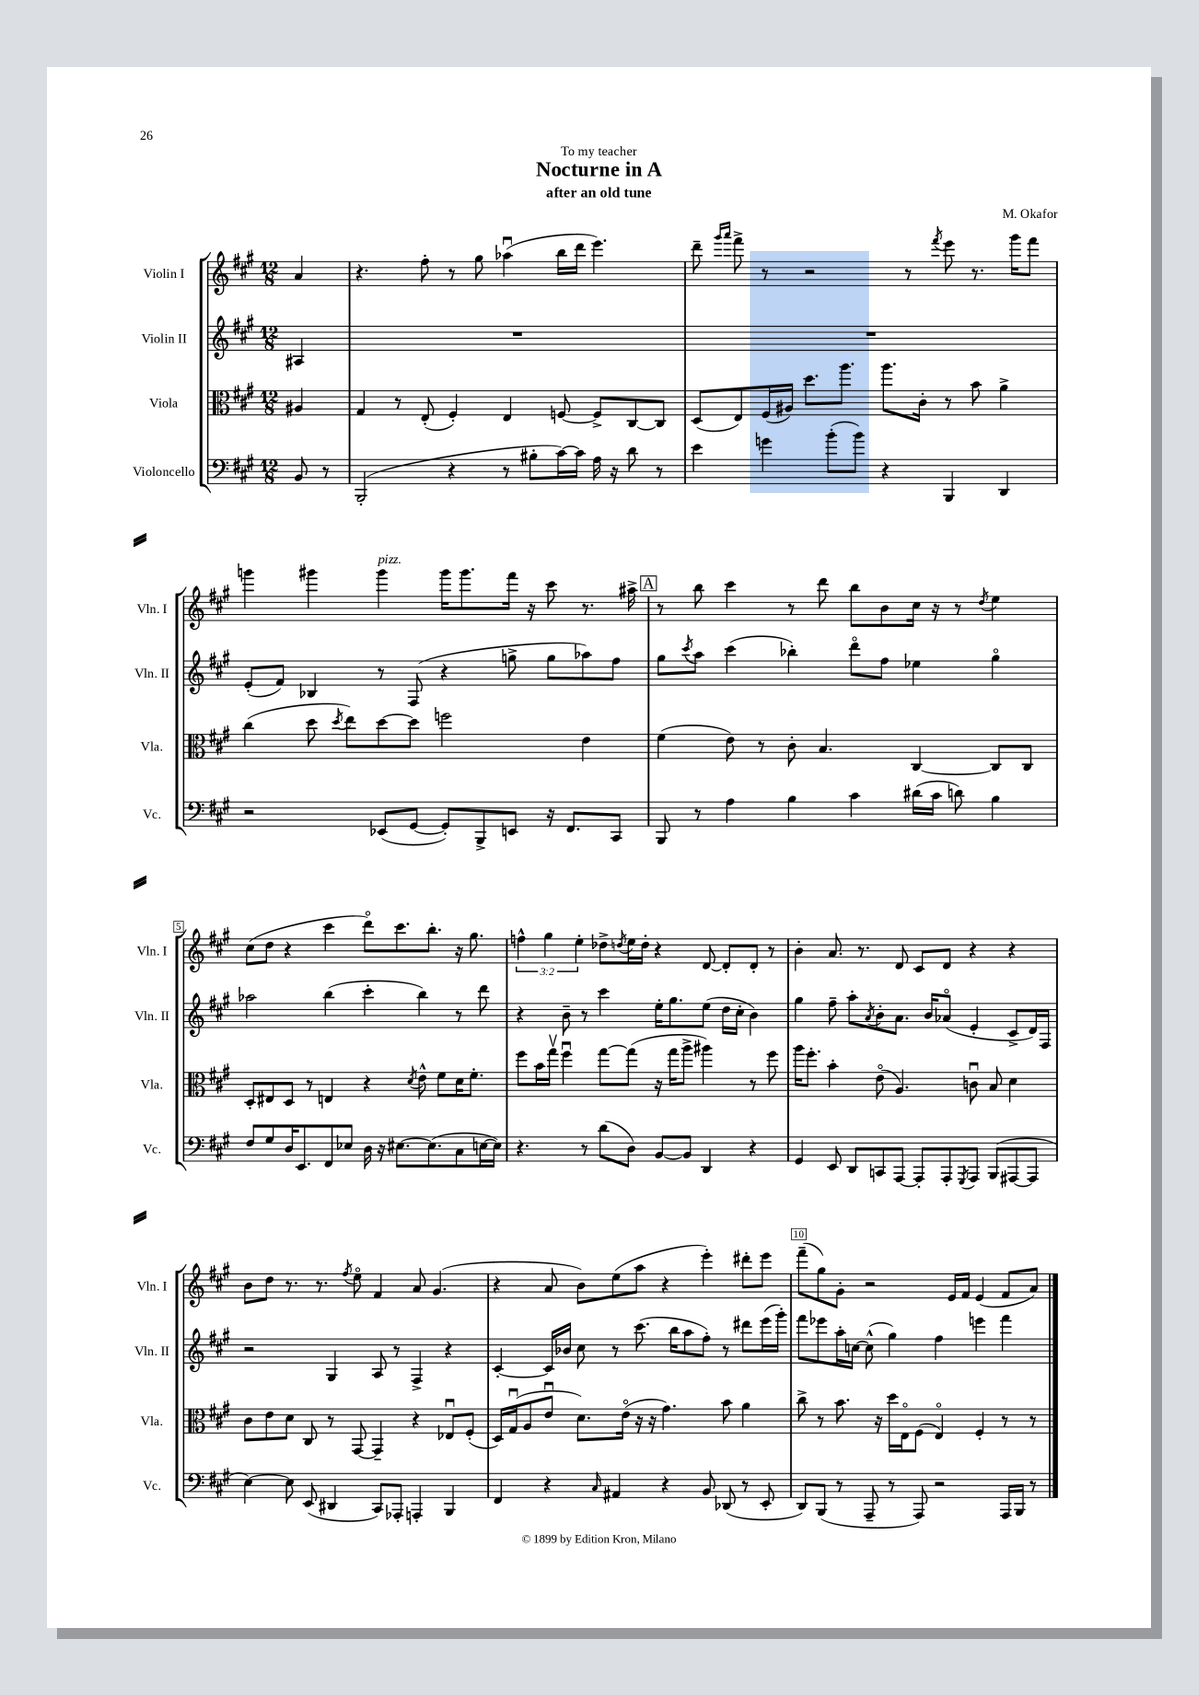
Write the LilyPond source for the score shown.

\header { title = "Nocturne in A" composer = "M. Okafor" subtitle = "after an old tune" dedication = "To my teacher" }
<<
\new StaffGroup <<
\new Staff = "s0" \with { instrumentName = "Violin I" shortInstrumentName = "Vln. I" } {
    \clef treble \key a \major \numericTimeSignature \time 12/8 \override Staff.TupletNumber.text = #tuplet-number::calc-fraction-text \partial 4
    a'4 |
    r4. fis''8-. r8 gis''8 aes''4\downbow( b''16 d'''16 e'''4.) |
    d'''8-- \grace { gis'''16 a'''16 } fis'''8-> r8 r2 r8 \acciaccatura { fis'''8 } e'''8 r8. gis'''16 fis'''8 |
    g'''4 gis'''4 gis'''4^\markup { \italic "pizz." } gis'''16 gis'''8. fis'''16 r16 cis'''8 r8. ais''16-> |
    \mark \markup { \box "A" } r8 b''8 cis'''4 r8 d'''8 b''8 b'8 cis''16 r16 r8 \acciaccatura { d''8 } e''4 |
    cis''8( d''8 r4 cis'''4 d'''8\flageolet) cis'''8. b''8.-. r16 gis''8. |
    \tuplet 3/2 { f''4-^ gis''4 e''4-. } des''8-> \acciaccatura { d''8 } e''16 d''16-. r4 d'8~ d'8-. d'8-. r8 |
    b'4-. a'8. r8. d'8 cis'8 d'8 r4 r4 |
    b'8 d''8 r8. r8. \acciaccatura { fis''8 } e''8\flageolet fis'4 a'8 gis'4.( |
    r4 a'8 b'8) e''8( a''8 r4 e'''4-.) dis'''8-. e'''8 |
    fis'''8--( gis''8) gis'8-. r2 e'16 fis'16 e'4( fis'8 a'8) \bar "|." |
}
\new Staff = "s1" \with { instrumentName = "Violin II" shortInstrumentName = "Vln. II" } {
    \clef treble \key a \major \numericTimeSignature \time 12/8 \partial 4
    ais4 |
    R1. |
    R1. |
    e'8-.( fis'8) bes4 r8 fis8( r4 g''8-> g''8 aes''8) fis''8 |
    \mark \markup { \box "A" } gis''8 \acciaccatura { cis'''8 } a''8 cis'''4( bes''4-.) d'''8\flageolet fis''8 ees''4 gis''4\flageolet |
    aes''2 b''4( cis'''4-. b''4) r8 d'''8 |
    r4 b'8-- r8 cis'''4 e''16-. gis''8. e''8( d''16 cis''16-. b'4) |
    gis''4 fis''8-- a''8-. \acciaccatura { a'8 } b'8-. a'8. b'16 aes'8\flageolet( e'4-. cis'8-> d'16) fis16 |
    r2 gis4 a8 r8 fis4-> r4 |
    cis'4~-. cis'16 bes'16 cis''8 r8 cis'''8.( b''16 a''8 fis''8-.) r8 dis'''8 e'''16( gis'''16-.) |
    fis'''8 ees'''8 a''16-. c''16~ c''8-^( gis''4) fis''4 e'''4 fis'''4 \bar "|." |
}
\new Staff = "s2" \with { instrumentName = "Viola" shortInstrumentName = "Vla." } {
    \clef alto \key a \major \numericTimeSignature \time 12/8 \partial 4
    ais4 |
    gis4 r8 e8-.( fis4-.) e4 f8~ f8-> cis8~ cis8 |
    d8( e8) fis16( ais16) d''8. a''8. a''8. cis'16-. r8 b'8 a'4-> |
    cis''4( d''8 \acciaccatura { d''8 } e''8) d''8~ d''8 f''2 e'4 |
    \mark \markup { \box "A" } fis'4( e'8) r8 cis'8-. b4. cis4~ cis8 cis8 |
    d8-. eis8 d8 r8 e4 r4 \acciaccatura { d'8 } e'8-^ fis'8 d'16 fis'8.-. |
    fis''8 b'16 gis''16\upbow fis''4\downbow gis''8~ gis''8( r16 gis''16 a''8-> ais''4) r8 fis''8 |
    a''16 fis''8.-. b'4-. e'8\flageolet( a4.) c'8\downbow b8 d'4 |
    cis'8 e'8 d'8 cis8 r8 gis,8~ gis,4-- r4 ees8\downbow fis8-.( |
    d16) gis16\downbow( a8 e'8\downbow d'8.) e'16\flageolet( r16 r16 gis'4.) b'8 a'4 |
    cis''8-> r8 b'8. r16 d''16 e16\flageolet fis8( e4\flageolet) fis4-. r8 r8 \bar "|." |
}
\new Staff = "s3" \with { instrumentName = "Violoncello" shortInstrumentName = "Vc." } {
    \clef bass \key a \major \numericTimeSignature \time 12/8 \partial 4
    b,8 r8 |
    b,,2-.( r4 r8 bis8-. cis'16~) cis'16 a16 r16 d'8 r8 |
    e'4 g'4 b'8-.( b'8) r4 b,,4 d,4 |
    r2 ees,8( gis,8~ gis,8-.) b,,8-> e,8 r16 fis,8. cis,8 |
    \mark \markup { \box "A" } b,,8 r8 a4 b4 cis'4 dis'16( cis'16 d'8) b4 |
    fis8 gis8 d16 e,8. fis,8 ees8 d16 r16 eis8.~ eis8.( cis8 e16~ e16) |
    r4. r8 d'8( d8) b,8~ b,8 d,4 r4 |
    gis,4 e,8 d,8 c,8 a,,8~ a,,8-. a,,8-. \acciaccatura { gis,,8 } a,,8 b,,8( ais,,8~ ais,,8 |
    e4~) e8 e,8( dis,4 cis,8) aes,,8-. a,,4-. b,,4 |
    fis,4 r4 \grace { cis16 } ais,4 r4 b,8 des,8( r8 e,8-. |
    d,8) b,,8( r8 a,,8-- r8 a,,8) r2 a,,16 b,,16 r8 \bar "|." |
}
>>
>>
\layout { \context { \Score \override BarNumber.break-visibility = ##(#f #t #t) barNumberVisibility = #(every-nth-bar-number-visible 5) \override BarNumber.stencil = #(make-stencil-boxer 0.1 0.3 ly:text-interface::print) } }
